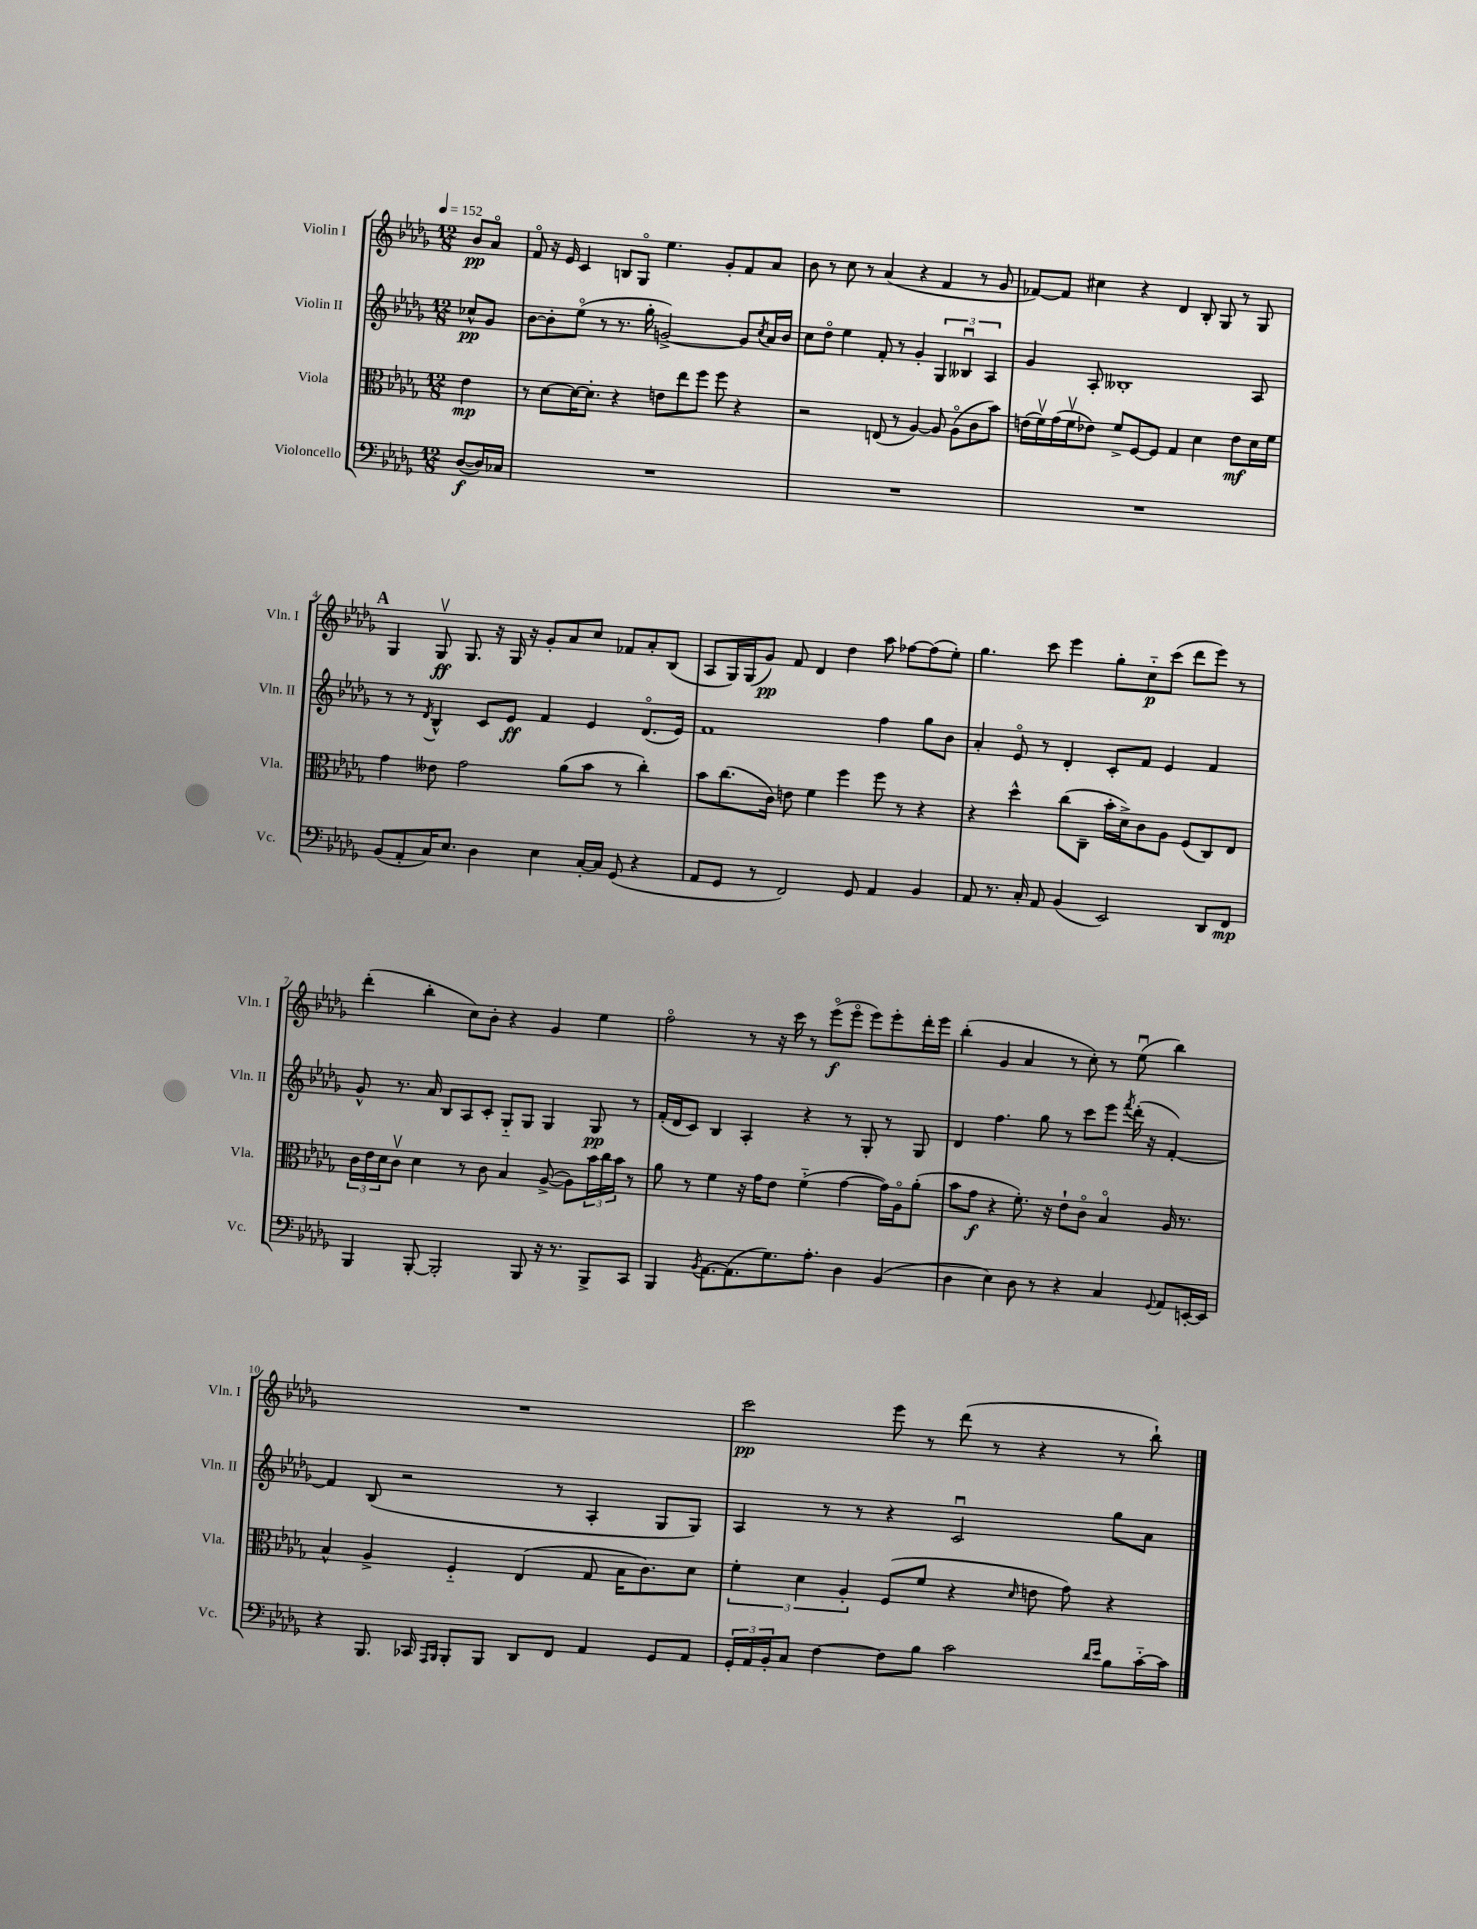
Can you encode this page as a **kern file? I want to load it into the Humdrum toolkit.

**kern	**kern	**kern	**kern
*staff4	*staff3	*staff2	*staff1
*clefF4	*clefC3	*clefG2	*clefG2
*k[b-e-a-d-g-]	*k[b-e-a-d-g-]	*k[b-e-a-d-g-]	*k[b-e-a-d-g-]
*M12/8	*M12/8	*M12/8	*M12/8
*MM152	*MM152	*MM152	*MM152
([8D-	4e-	8cc-^^	8b-
16D-])	.	8g-	8a-o
16C-	.	.	.
=	=	=	=
1.r	8r	[8b-	8fo
.	[8d-	8b-']	16r
.	.	.	16e-
.	16d-_	(8ee-o	4c
.	8.d-']	.	.
.	.	8r	.
.	4r	8.r	8B
.	.	.	8G-o
.	.	16gg-'	.
.	8e	[2g^)	4.ee-
.	8ee-	.	.
.	8ff	.	.
.	8ff	.	8g-'
.	4r	8g]	8f
.	.	8qcc	.
.	.	16a-	8a-
.	.	16b-	.
=	=	=	=
1.r	2r	8cc	8b-
.	.	8dd-o	8r
.	.	4ee-	8cc
.	.	.	8r
.	(8E	8f'	(4a-
.	8r	8r	.
.	[4A-)	4g-'	4r
.	8A-]	6G-	4f
.	(8A-o	.	.
.	.	6B--u	.
.	8c	.	8r
.	.	6A-	.
.	8b-)	.	8g-
=	=	=	=
1.r	(16e	4g-	[8f-)
.	16fv)	.	.
.	(16g-	.	8f-]
.	16fv	.	.
.	8e-)	8A-'	4cc#
.	8f^	1B--'	.
.	[8F	.	4r
.	8F]	.	.
.	4G-	.	4d-
.	4d-	.	8B-'
.	.	.	8G-
.	8e-	.	8r
.	16d-	8A-	8G-
.	16f	.	.
=	=	=	=
(8BB-	4g-	8r	4G-
8AA-'	.	8r	.
.	.	8qd-	.
16C)	8e--	4B-^^	8G-v
8.E-	.	.	.
.	2g-	.	8.G-
4D-	.	8c	.
.	.	.	16r
.	.	8e-	16G-
.	.	.	16r
4E-	.	4f	8g-'
.	(8a-	.	8a-
[16C'	8b-	4e-	8cc
16C]	.	.	.
(8GG-	8r	.	8f-
4r	4cc')	(8.d-o	8a-'
.	.	.	(8B-
.	.	16e-)	.
=	=	=	=
8AA-	8b-	1f	8A-
8GG-	(8.cc	.	16G-)
.	.	.	(16G-
8r	.	.	8g-)
.	16c)	.	.
2FF)	8e	.	8f
.	4f	.	4d-
.	4ff	.	4dd-
8GG-	.	.	.
4AA-	8ff	4ff	8aa-
.	8r	.	[8ff-
4BB-	4r	8gg-	(8ff-]
.	.	8b-	8ee-')
=	=	=	=
8AA-	4r	4a-'	4.gg-
8.r	.	.	.
.	4dd-^^	8e-o	.
16C'	.	.	.
8AA-	.	8r	8ccc
(4BB-	(8cc	4d-'	4eee-
.	8C~	.	.
2EE-)	16b-'	8c'	8gg-'
.	16d-^)	.	.
.	8c	8f	8cc'~
.	8A-	4e-	(8ccc
.	(8F	.	8ddd-
8DD-	8C)	4f	8eee-)
8FF	8E-	.	8r
=	=	=	=
4BBB-	24c	8g-^^	(4ddd-'
.	24e-	.	.
.	24d-	.	.
.	8cv	8.r	.
[8BBB-'	4d-	.	4bb-'
.	.	16a-	.
2BBB-']	.	8B-	.
.	8r	8A-	8cc)
.	8c	8c'	8b-'
.	4B-	8G-'~	4r
8BBB-	.	8G-	.
16r	([8A-^	4G-	4g-
8.r	.	.	.
.	8A-])	.	.
8BBB-^	24b-	8G-	4ee-
.	24cc	.	.
.	24b-	.	.
8CC	8r	8r	.
=	=	=	=
4BBB-	8a-	(16f'	2ffo
.	.	16d-	.
.	8r	8c)	.
8qBB-	.	.	.
[8.AA-	4f	4B-	.
(8.AA-]	.	.	.
.	16r	4A-'	8r
.	16g-	.	.
8.G-)	8e-	.	16r
.	.	.	16ccc
.	(4f'~	4r	8r
8.A-'	.	.	.
.	.	.	(8eee-o
4D-	[4g-	8r	8eee-o
.	.	8G-'	8eee-)
(4BB-	16g-])	8r	8eee-'
.	16A-o	.	.
.	(8a-'	8G-	16ddd-'
.	.	.	16eee-
=	=	=	=
4D-	8b-	4d-	(4bb-'
.	8g-	.	.
4E-)	4r	4.ff	4g-
8D-	8.f')	.	4a-
8r	.	8gg-	.
.	16r	.	.
4r	8e-`	8r	8r
.	8co	8ccc	8cc')
4C	4B-o	8eee-	8r
.	.	8qfff	.
.	.	(16ddd-'	(8ee-u
.	.	16r	.
8qqGG-	.	.	.
8AA-	16A-	[4f')	4bb-)
.	8.r	.	.
[16EE'	.	.	.
16EE]	.	.	.
=	=	=	=
4r	4B-^^	4f]	1.r
8.BBB-	4A-^	(8B-	.
.	.	2r	.
16CC-	.	.	.
16qqAAA-	.	.	.
16qqBBB-	.	.	.
8BBB-'	4F'~	.	.
8BBB-	.	.	.
8DD-	(4E-	.	.
8FF	.	8r	.
4AA-	8G-	4A-'	.
.	16B-	.	.
.	8.c)	.	.
8GG-	.	8G-	.
8AA-	8d-	8G-)	.
=	=	=	=
24GG-'	6f'	4A-	2ccc
24AA-	.	.	.
24BB-'	.	.	.
8C	.	.	.
.	6d-	.	.
[4F	.	8r	.
.	6A-'	.	.
.	.	8r	.
8F]	(8F	4r	8eee-
8B-	8f	.	8r
2c	4r	2cu	(8ddd-
.	.	.	8r
.	16qqd-	.	.
.	8e	.	4r
.	8g-)	.	.
16qqd-	.	.	.
16qqe-	.	.	.
8B-	4r	8gg-	8r
[16c'~	.	8a-	8bb-`)
16c]	.	.	.
==	==	==	==
*-	*-	*-	*-
